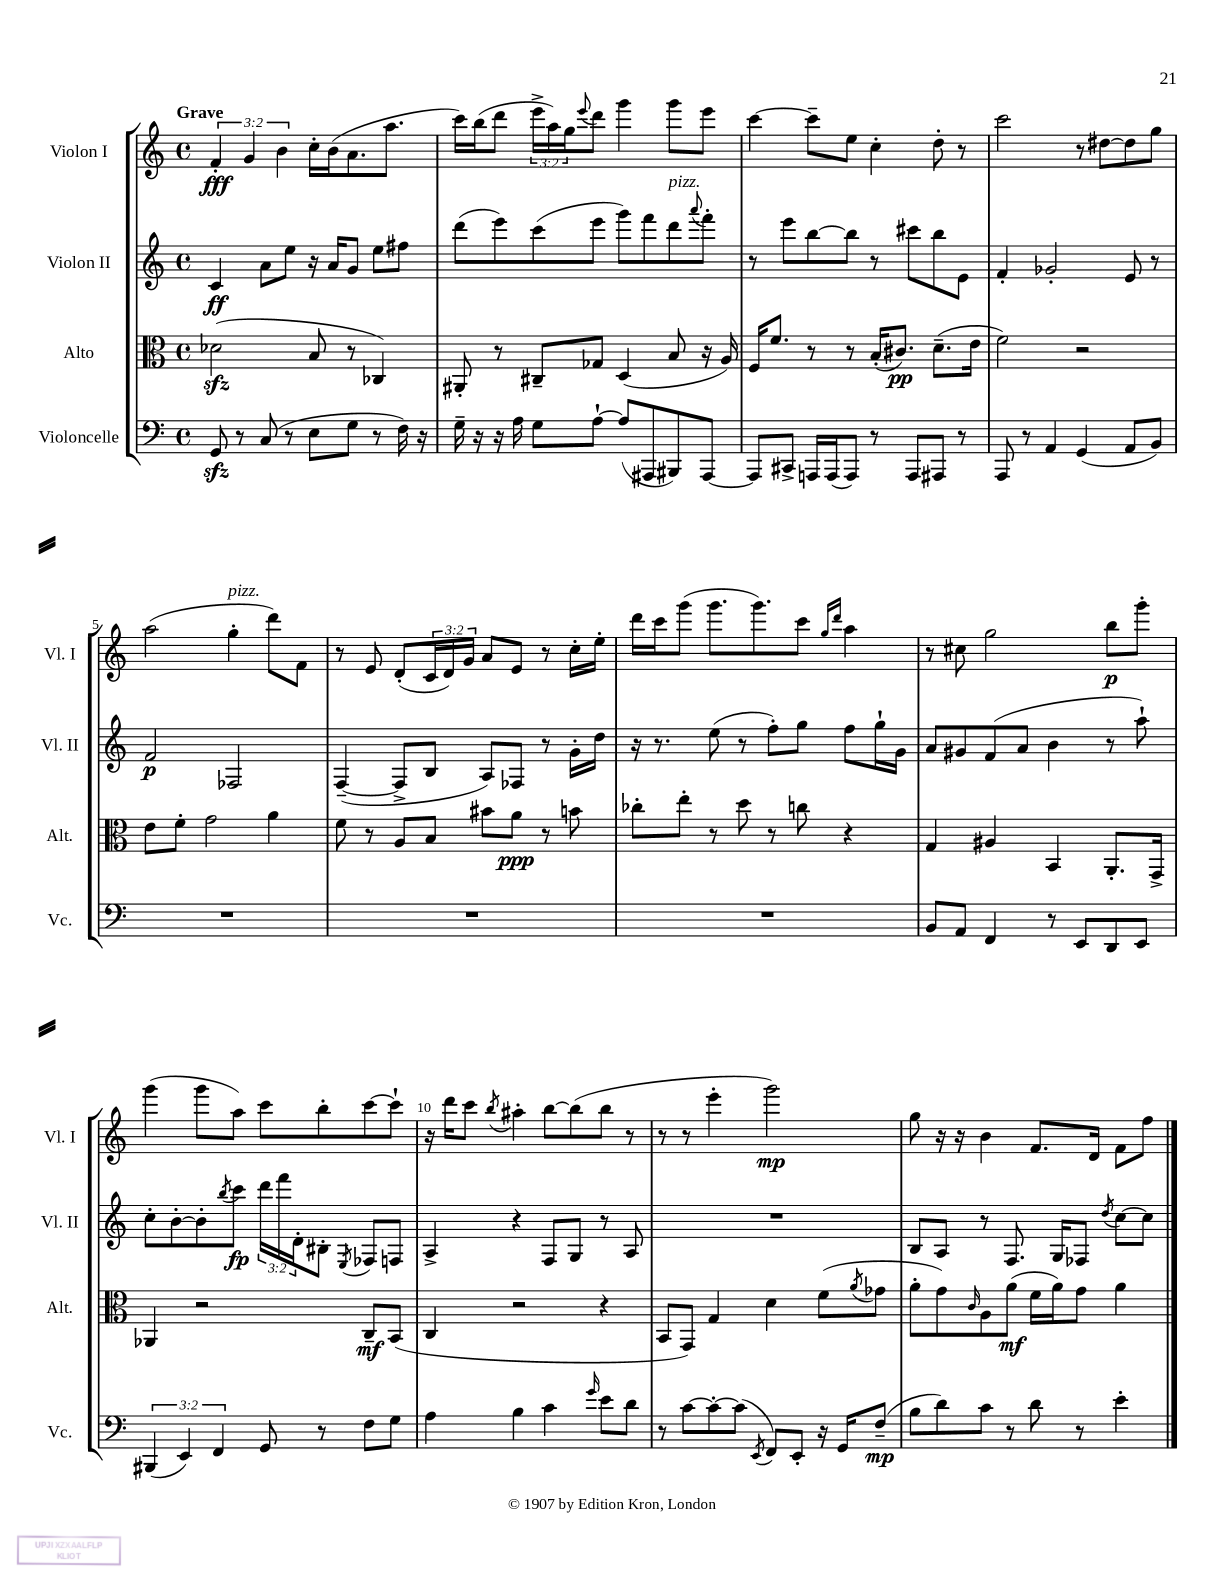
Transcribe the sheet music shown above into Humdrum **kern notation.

**kern	**dynam	**kern	**dynam	**kern	**dynam	**kern	**dynam
*part4	*part4	*part3	*part3	*part2	*part2	*part1	*part1
*staff4	*staff4	*staff3	*staff3	*staff2	*staff2	*staff1	*staff1
*I"Violoncelle	*	*I"Alto	*	*I"Violon II	*	*I"Violon I	*
*I'Vc.	*	*I'Alt.	*	*I'Vl. II	*	*I'Vl. I	*
*clefF4	*	*clefC3	*	*clefG2	*	*clefG2	*
*k[]	*	*k[]	*	*k[]	*	*k[]	*
*M4/4	*	*M4/4	*	*M4/4	*	*M4/4	*
*met(c)	*	*met(c)	*	*met(c)	*	*met(c)	*
=1	=1	=1	=1	=1	=1	=1	=1
!	!	!	!	!	!	!LO:TX:a:B:t=Grave	!
8GGzz/	.	(2d-Xzz\	.	4c/	ff	6f'/	fff
8r	.	.	.	.	.	.	.
.	.	.	.	.	.	6g/	.
(8C/	.	.	.	8a\L	.	.	.
.	.	.	.	.	.	6b\	.
8r	.	.	.	8ee\J	.	.	.
8E\L	.	8B/	.	16r	.	16cc'\LL	.
.	.	.	.	16a/KL	.	(16b\J	.
8G\J	.	8r	.	8g/J	.	8.a\	.
8r	.	4C-X/)	.	8ee\L	.	.	.
.	.	.	.	.	.	8.aa\J	.
16F\)	.	.	.	8ff#X\J	.	.	.
16r	.	.	.	.	.	.	.
=2	=2	=2	=2	=2	=2	=2	=2
16G~\	.	8AA#X'/	.	(8ddd\L	.	16ccc\LL)	.
16r	.	.	.	.	.	(16bb\J	.
16r	.	8r	.	8eee\)	.	8ddd\J	.
16A\	.	.	.	.	.	.	.
8G\L	.	8C#X~/L	.	(8ccc\	.	24eee^\LL	.
.	.	.	.	.	.	24aa\)	.
.	.	.	.	.	.	24gg\J	.
.	.	.	.	.	.	8qqeee/	.
[8A`\J	.	8G-X/J	.	8eee\J	.	8ddd\J	.
(8A/L]	.	(4D/	.	8ggg\L)	.	4ggg\	.
8AAA#X/	.	.	.	8fff\	.	.	.
!	!	!	!	!LO:TX:a:i:t=pizz.	!	!	!
8BBB#X/)	.	8B/	.	8ddd\	.	8ggg\L	.
.	.	.	.	8qqaaa/	.	.	.
[8AAA#/J	.	16r	.	8fff'\J	.	8eee\J	.
.	.	16A/)	.	.	.	.	.
=3	=3	=3	=3	=3	=3	=3	=3
8AAA#/L]	.	16F/KL	.	8r	.	[4ccc\	.
.	.	8.f/J	.	.	.	.	.
8CC#X^/J	.	.	.	8eee\L	.	.	.
16AAAn/LL	.	8r	.	[8bb\	.	8ccc~\L]	.
(16AAA/J	.	.	.	.	.	.	.
8AAA/J)	.	8r	.	8bb\J]	.	8ee\J	.
8r	.	(16B'/KL	.	8r	.	4cc'\	.
.	.	8.c#X/J)	pp	.	.	.	.
8AAA/L	.	.	.	8ccc#X\L	.	.	.
8AAA#X/J	.	(8.d~\L	.	8bb\	.	8dd'\	.
8r	.	.	.	8e\J	.	8r	.
.	.	16e\Jk	.	.	.	.	.
=4	=4	=4	=4	=4	=4	=4	=4
8AAA/	.	2f\)	.	4f'/	.	2ccc\	.
8r	.	.	.	.	.	.	.
4AA/	.	.	.	2g-X'/	.	.	.
(4GG/	.	2r	.	.	.	8r	.
.	.	.	.	.	.	[8dd#X\L	.
8AA/L	.	.	.	8e/	.	8dd#\]	.
8BB/J)	.	.	.	8r	.	8gg\J	.
!!LO:LB:g=z
=5	=5	=5	=5	=5	=5	=5	=5
1r	.	8e\L	.	2f/	p	(2aa\	.
.	.	8f'\J	.	.	.	.	.
.	.	2g\	.	.	.	.	.
!	!	!	!	!	!	!LO:TX:a:i:t=pizz.	!
.	.	.	.	2F-X/	.	4gg'\	.
.	.	4a\	.	.	.	8ddd\L)	.
.	.	.	.	.	.	8f\J	.
=6	=6	=6	=6	=6	=6	=6	=6
1r	.	8f\	.	([4F~/	.	8r	.
.	.	8r	.	.	.	8e/	.
.	.	8A/L	.	8F^/L]	.	(8d'/L	.
.	.	8B/J	.	8B/J	.	24c/L	.
.	.	.	.	.	.	24d/)	.
.	.	.	.	.	.	24g/JJ	.
.	.	8b#X\L	.	8A/L)	.	8a/L	.
.	.	8a\J	ppp	8F-X/J	.	8e/J	.
.	.	8r	.	8r	.	8r	.
.	.	8bn\	.	16g'\LL	.	16cc'\LL	.
.	.	.	.	16dd\JJ	.	16ee'\JJ	.
=7	=7	=7	=7	=7	=7	=7	=7
1r	.	8cc-X'\L	.	16r	.	16ddd\LL	.
.	.	.	.	8.r	.	16ccc\J	.
.	.	8ee'\J	.	.	.	(8ggg\J	.
.	.	8r	.	(8ee\	.	8.ggg\L	.
.	.	8dd\	.	8r	.	.	.
.	.	.	.	.	.	8.ggg\)	.
.	.	8r	.	8ff'\L)	.	.	.
.	.	8ccn\	.	8gg\J	.	8ccc\J	.
.	.	.	.	.	.	16qqgg/LL	.
.	.	.	.	.	.	16qqddd/JJ	.
.	.	4r	.	8ff\L	.	4aa\	.
.	.	.	.	16gg`\L	.	.	.
.	.	.	.	16g\JJ	.	.	.
=8	=8	=8	=8	=8	=8	=8	=8
8BB/L	.	4G/	.	8a/L	.	8r	.
8AA/J	.	.	.	8g#X/	.	8cc#X\	.
4FF/	.	4A#X/	.	(8f/	.	2gg\	.
.	.	.	.	8a/J	.	.	.
8r	.	4BB/	.	4b\	.	.	.
8EE/L	.	.	.	.	.	.	.
8DD/	.	8.AA'/L	.	8r	.	8bb\L	p
8EE/J	.	.	.	8aa`\)	.	8ggg'\J	.
.	.	16GG^/Jk	.	.	.	.	.
!!LO:LB:g=z
=9	=9	=9	=9	=9	=9	=9	=9
(6BBB#X/	.	4AA-X/	.	8cc'\L	.	(4ggg\	.
.	.	.	.	[8b'\	.	.	.
6EE/)	.	.	.	.	.	.	.
.	.	2r	.	8b'\]	.	8ggg\L	.
6FF/	.	.	.	.	.	.	.
.	.	.	.	8qbb/	.	.	.
.	.	.	.	8ccc\J	fp	8aa\J)	.
8GG/	.	.	.	24ddd\LL	.	8ccc\L	.
.	.	.	.	24fff\	.	.	.
.	.	.	.	24d'\J	.	.	.
8r	.	.	.	8B#X'\J	.	8bb'\	.
.	.	.	.	8qE/	.	.	.
8F\L	.	8C~/L	mf	8F-X/L	.	[8ccc\	.
8G\J	.	(8BB/J	.	8Fn/J	.	8ccc`\J]	.
=10	=10	=10	=10	=10	=10	=10	=10
4A\	.	4C/	.	4A^/	.	16r	.
.	.	.	.	.	.	16ddd\KL	.
.	.	.	.	.	.	8ccc\J	.
.	.	.	.	.	.	8qbb/	.
4B\	.	2r	.	4r	.	4aa#X'\	.
4c\	.	.	.	8F/L	.	[8bb\L	.
.	.	.	.	8G/J	.	(8bb\]	.
16qqg/	.	.	.	.	.	.	.
8e\L	.	4r	.	8r	.	8bb\J	.
8d\J	.	.	.	8A/	.	8r	.
=11	=11	=11	=11	=11	=11	=11	=11
8r	.	8BB/L	.	1r	.	8r	.
[8c\L	.	8GG/J)	.	.	.	8r	.
8c'\_	.	4G/	.	.	.	4eee'\	.
(8c\J]	.	.	.	.	.	.	.
8qEE/	.	.	.	.	.	.	.
8FF/L)	.	4d\	.	.	.	2ggg\)	mp
8EE'/J	.	.	.	.	.	.	.
16r	.	(8f\L	.	.	.	.	.
16GG/KL	.	.	.	.	.	.	.
.	.	8qa/	.	.	.	.	.
(8F~/J	mp	8g-X\J	.	.	.	.	.
=12	=12	=12	=12	=12	=12	=12	=12
8B\L	.	8a'\L	.	8B/L	.	8gg\	.
8d\)	.	8g\)	.	8A/J	.	16r	.
.	.	.	.	.	.	16r	.
.	.	16qqc/	.	.	.	.	.
8c\J	.	8A\	.	8r	.	4b\	.
8r	.	(8a\J	mf	8.F/	.	.	.
8d\	.	16f\LL	.	.	.	8.f/L	.
.	.	16a\J)	.	16G/KL	.	.	.
8r	.	8g\J	.	8F-X/J	.	.	.
.	.	.	.	.	.	16d/Jk	.
.	.	.	.	8qdd/	.	.	.
4e'\	.	4a\	.	[8cc\L	.	8f\L	.
.	.	.	.	8cc\J]	.	8ff\J	.
==	==	==	==	==	==	==	==
*-	*-	*-	*-	*-	*-	*-	*-
